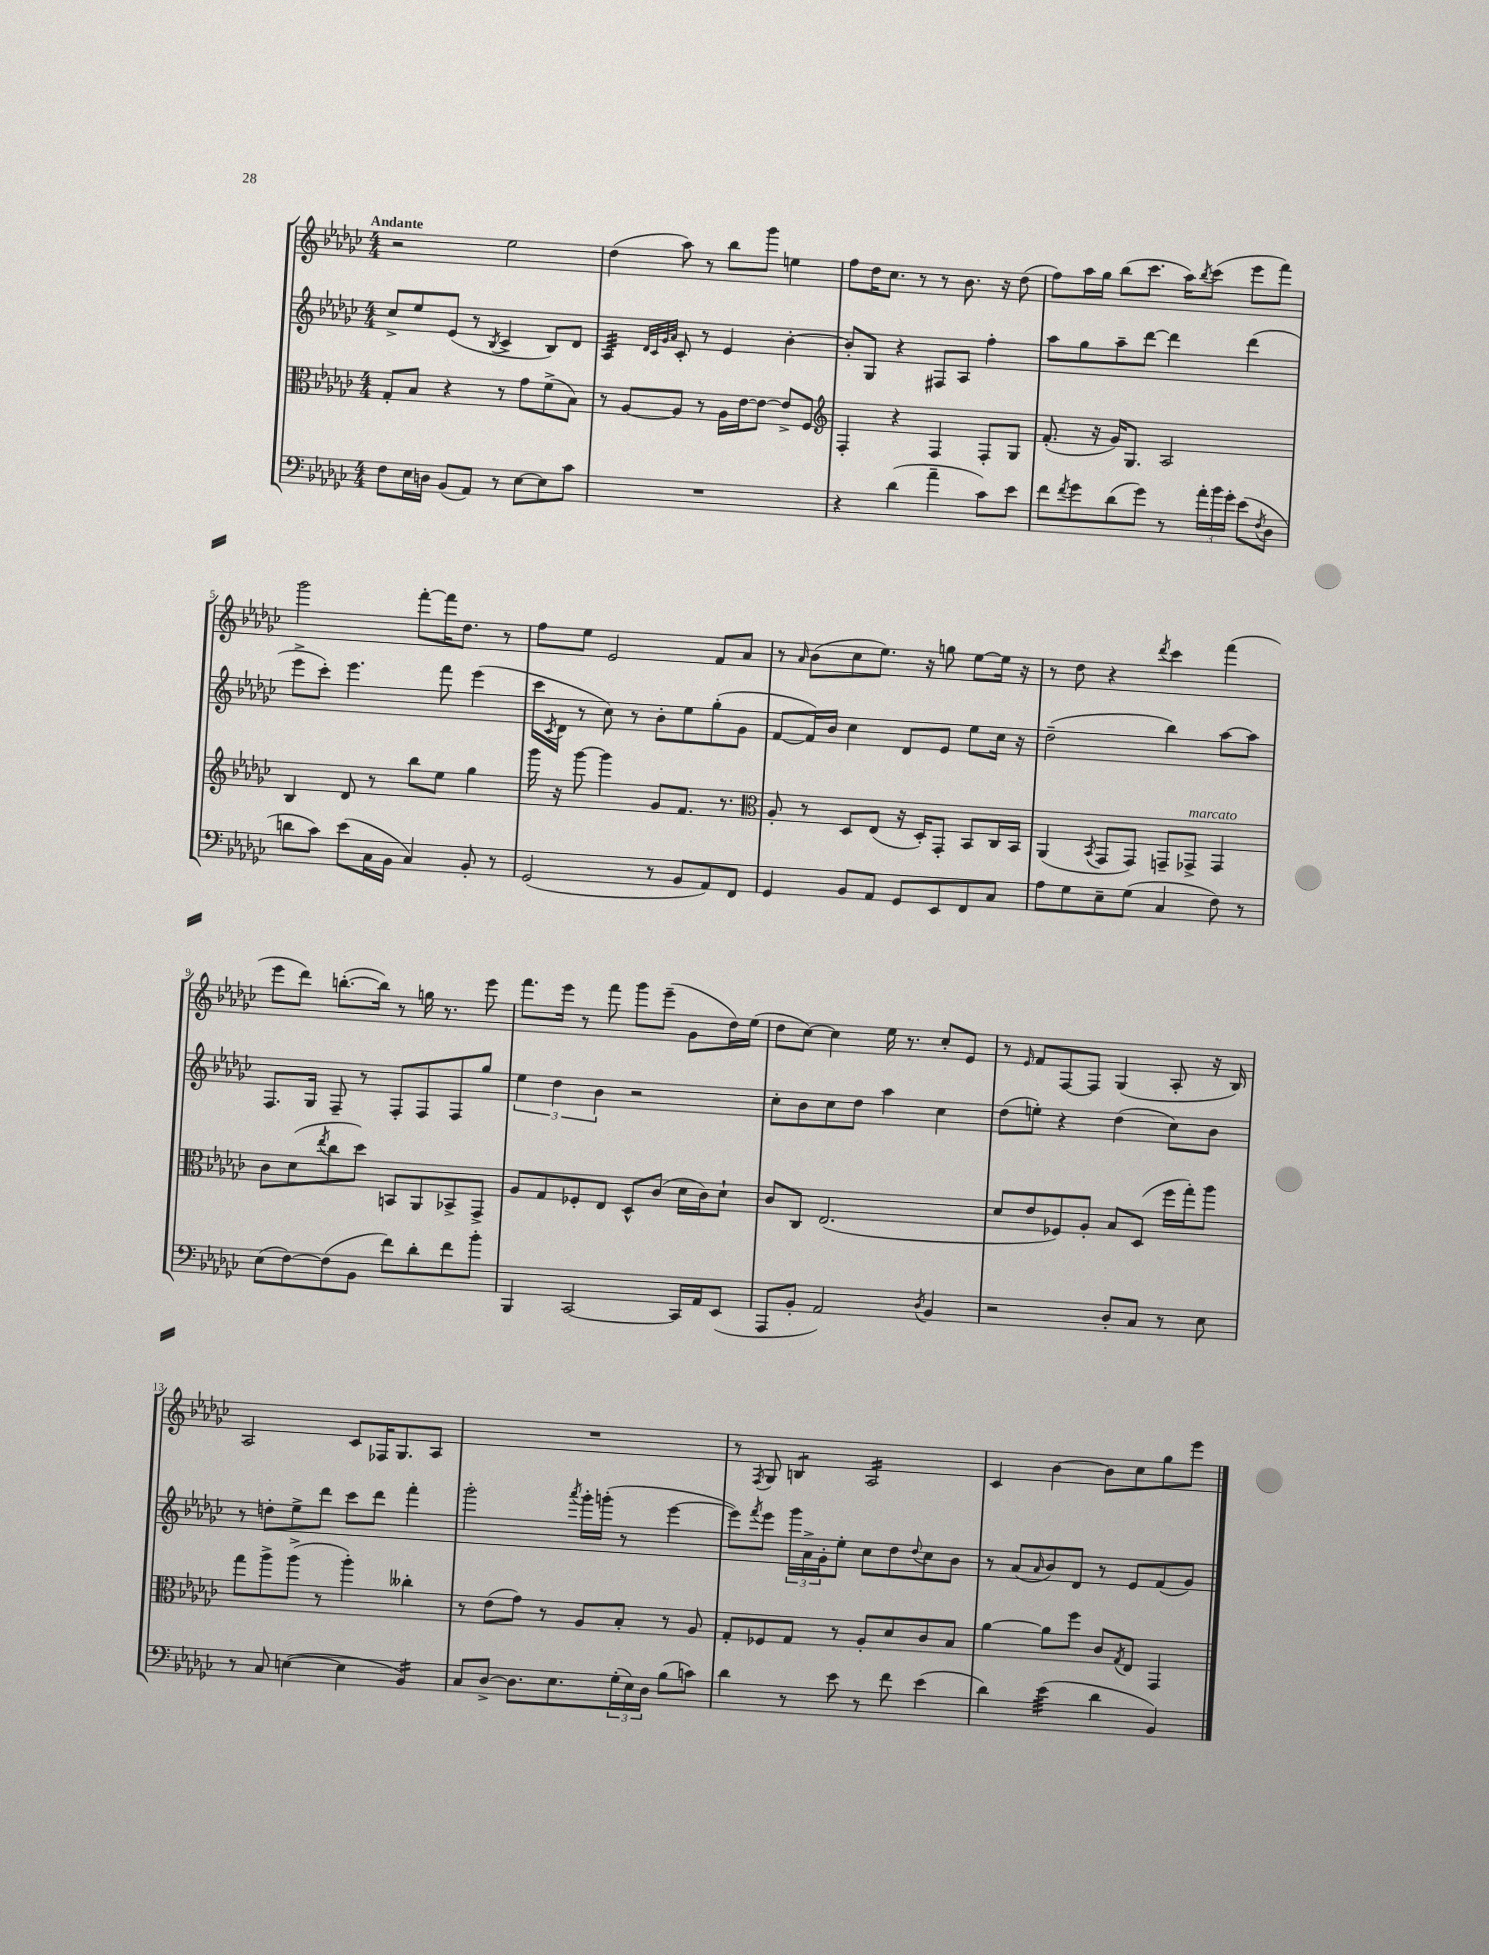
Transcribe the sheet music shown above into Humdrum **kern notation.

**kern	**kern	**kern	**kern
*staff4	*staff3	*staff2	*staff1
*clefF4	*clefC3	*clefG2	*clefG2
*k[b-e-a-d-g-c-]	*k[b-e-a-d-g-c-]	*k[b-e-a-d-g-c-]	*k[b-e-a-d-g-c-]
*M4/4	*M4/4	*M4/4	*M4/4
8F\L	8G-'/L	8cc-^/L	2r
16E-\L	8B-/J	8ee-/	.
16D\JJ	.	.	.
(8BB-/L	4r	(8e-/J	.
8AA-/J)	.	8r	.
.	.	8qB-/	.
8r	8r	4c-^/	2ee-\
[8E-\L	8g-\L	.	.
8E-\]	(8f^\	8B-/L)	.
8c-\J	8B-\J)	8d-/J	.
=	=	=	=
1r	8r	4A-/	(4dd-\
.	[8A-/L	.	.
.	.	32qqd-/LLL	.
.	.	32qqc-/	.
.	.	32qqg-/	.
.	.	32qqa-/JJJ	.
.	8A-/]J	8c-'/	8aa-\)
.	8r	8r	8r
.	16A-\LL	4e-/	8bb-\L
.	[16e-\J	.	.
.	8e-\_J	.	8ggg-\J
.	8e-^/]L	[4b-'\	4ee\
.	8F/J	.	.
=	=	=	=
*	*clefG2	*	*
4r	4F'/	8b-'/]L	8ff\L
.	.	8G-/J	16dd-\K
.	.	.	8.cc-\J
(4d-\	4r	4r	.
.	.	.	8r
4a-~\	4F/	8F#/L	8r
.	.	8A-/J	8.b-\
8c-\L)	8F'/L	4ff'\	.
.	.	.	16r
8e-\J	8G-/J	.	(8dd-\
=	=	=	=
8f\L	(8.f'/	8aa-\L	8ff\L)
8qf/	.	.	.
8g-\	.	8gg-\	16aa-\L
.	16r	.	16gg-\JJ
(8d-\	16g-/LK)	8aa-~\	(8bb-\L
.	8.G-/J	.	.
8g-\J)	.	[8ddd-\J	8.ccc-\J
8r	2A-/	4ddd-\]	.
.	.	.	16aa-\LK)
.	.	.	8qbb-/
24a-'\LL	.	.	(8ccc-\J
24b-\	.	.	.
24g-'\JJ	.	.	.
(8e-\L	.	(4ddd-\	8eee-\L
8qF/	.	.	.
8D-\J	.	.	8fff\J)
=	=	=	=
8d\L	4B-/	8eee-^\L	2ggg-\
8c-\J)	.	8ccc-'\J)	.
(8e-\L	8d-/	4.eee-\	.
16C-\L	8r	.	.
16BB-\JJ	.	.	.
4C-/)	8bb-\L	.	[8fff'\L
.	8ee-\J	8fff\	16fff\]K
.	.	.	8.dd-\J
8BB-'/	4gg-\	(4eee-\	.
8r	.	.	8r
=	=	=	=
(2GG-/	16ggg-\	16ccc-\LL	8ff\L
.	.	8qc-/	.
.	16r	16d-\JJ	.
.	[8ggg-\	8r	8ee-\J
.	4ggg-\]	8cc-\)	2e-/
.	.	8r	.
8r	8g-/L	8b-'\L	.
8BB-/L	8.f/J	8ee-\	.
8AA-/)	.	(8gg-'\	8f/L
.	8.r	.	.
8FF/J	.	8g-\J	8a-/J
=	=	=	=
*	*clefC3	*	*
4GG-/	8A-'/	[8f/L	8r
.	.	.	16qqa-/
.	8r	16f/]L)	(8b-\L
.	.	16b-/JJ	.
8BB-/L	8D-/L	4cc-\	8cc-\
8AA-/J	(8E-/J	.	8.ee-\J)
8GG-/L	16r	8d-/L	.
.	16D-'/LK)	.	16r
8EE-/	8GG-'/J	8e-/J	8gg\
8FF/	8BB-/L	8ee-\L	[8ee-\L
8C-/J	16C-/L	16cc-\Jk	16ee-\]Jk
.	16BB-/JJ	16r	16r
=	=	=	=
8A-\L	(4AA-/	(2dd-~\	8r
8G-\	.	.	8dd-\
.	8qBB-/	.	.
8E-~\	8GG-/L	.	4r
(8G-\J	8GG-/J)	.	.
.	.	.	8qddd-/
4C-/	8GG~/L	4bb-\)	4ccc-\
.	8GG-^/J	.	.
8F\)	4GG-/	[8aa-\L	(4fff\
8r	.	8aa-\]J	.
=	=	=	=
(8E-\L	8c-\L	8.F/L	8eee-\L
[8F\)	(8d-\	.	8ddd-\J)
.	.	16G-/Jk	.
.	8qee-/	.	.
(8F\]	8cc-\	8F~/	([8.bb'\L
8BB-\J	8dd-\J)	8r	.
.	.	.	16bb\]Jk)
8f\L)	8BB/L	8F'/L	8r
8d-'\	8AA-/	8F/	16gg\
.	.	.	8.r
8f\	8BB-^/	8F/	.
8b-'\J	8GG-^/J	8gg-/J	8eee-\
=	=	=	=
4BBB-/	8A-/L	6ee-\	8.fff\L
.	8G-/	.	.
.	.	6dd-\	.
.	.	.	16eee-\Jk
[2CC-/	8F-'/	.	8r
.	.	6b-\	.
.	8E-/J	.	8fff\
.	8D-^^/L	2r	8ggg-\L
.	(8c-/J	.	(8eee-~\J
16CC-/]LL	16d-\LL	.	8g-\L
16AA-/J	16c-\J)	.	.
(8EE-/J	8d-`\J	.	16dd-\L)
.	.	.	(16ee-\JJ
=	=	=	=
8AAA-/L	8c-/L	8cc-'\L	8dd-\L
8BB-'/J	8C-/J	8b-\	[8cc-\J)
2AA-/)	(2.E-/	8cc-\	4cc-\]
.	.	8dd-\J	.
.	.	4aa-\	16ee-\
.	.	.	8.r
8qD-/	.	.	.
4BB-/	.	4cc-\	8cc-'/L
.	.	.	8e-/J
=	=	=	=
2r	8d-/L	(8dd-\L	8r
.	.	.	16qqe-/
.	8e-/	8ee'\J)	8f/L
.	8F-/)	4r	[8F/
.	8A-'/J	.	8F/]J
8D-'/L	8B-/L	(4dd-\	(4G-/
8C-/J	(8D-/J	.	.
8r	16ff\LL	8cc-\L)	8A-'/
.	16gg-'\J)	.	.
8E-\	8aa-\J	8b-\J	16r
.	.	.	16B-/)
=	=	=	=
8r	8gg-\L	8r	2A-/
8C-/	8aa-^\	8dd'\L	.
([4E\	(8aa-^\J	8ee-^\	.
.	8r	8ddd-\J	.
4E\]	4aa-'\)	8ccc-\L	8c-/L
.	.	8ddd-\J	16F-/K
.	.	.	8.G-/
4BB-/)	4cc--'\	4fff'\	.
.	.	.	8A-/J
=	=	=	=
8C-/L	8r	2ggg-'\	1r
[8D-^/J	(8e-\L	.	.
8.D-\]L	8g-\J)	.	.
.	8r	.	.
8.E-\	.	.	.
.	.	8qaaa-/	.
.	8A-/L	16ggg-'\LL	.
.	.	(16ggg'\JJ	.
(24G-'\L	8B-'/J	8r	.
24E-\)	.	.	.
24D-\JJ	.	.	.
(8B-\L	8r	[4eee-\	.
8c\J)	8A-/	.	.
=	=	=	=
4d-\	8G-'/L	8eee-\]L)	8r
.	.	8qfff/	8qF/
.	8F-/	8eee-\J	8G-/
8r	8G-/J	24ggg-\LL	4B/
.	.	24a-^\	.
.	.	24g-'\J	.
8e-\	8r	8ee-'\J	.
8r	8A-'/L	8cc-\L	2A-/
8f\	8d-/	8dd-\	.
.	.	8qqdd-/	.
(4e-\	8c-/	8cc-\	.
.	8B-/J	8b-\J	.
=	=	=	=
4d-\)	[4a-\	8r	4c-/
.	.	(8a-/L	.
.	.	16qqa-/	.
(4e-\	8a-\]L	8b-/)	[4b-\
.	8ff\J	8d-/J	.
4d-\	8c-/L	8r	8b-\]L
.	8qG-/	.	.
.	8E-/J	8e-/L	8cc-\
4BB-/)	4GG-/	(8f/	8gg-\
.	.	8g-/J)	8eee-\J
==	==	==	==
*-	*-	*-	*-
